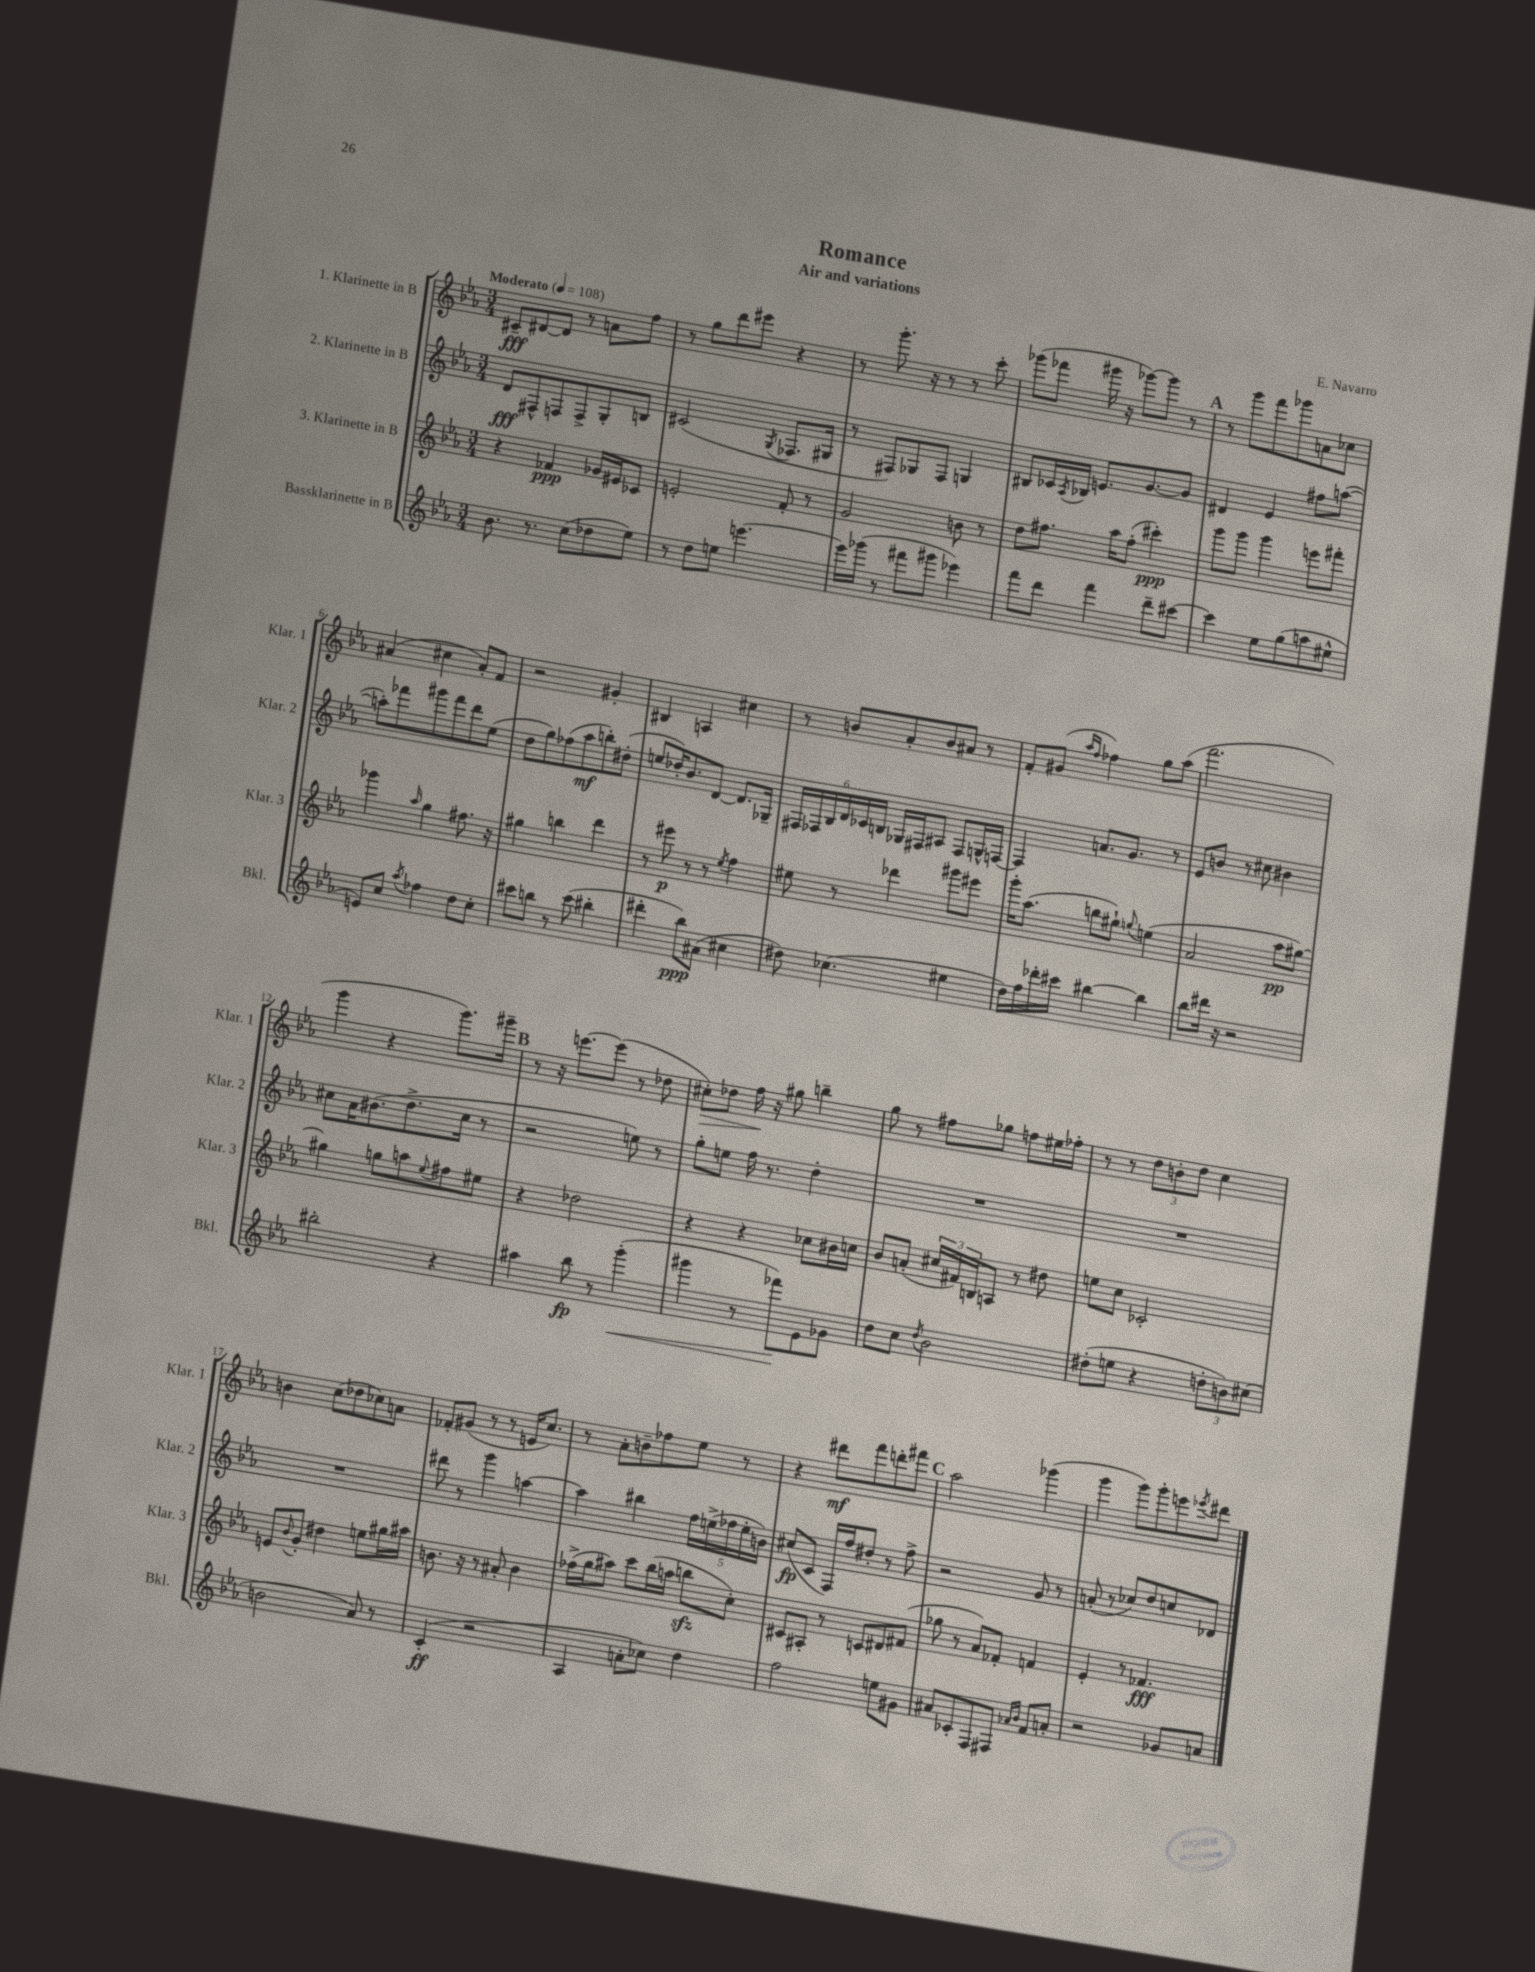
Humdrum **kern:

**kern	**dynam	**kern	**dynam	**kern	**dynam	**kern	**dynam
*part4	*part4	*part3	*part3	*part2	*part2	*part1	*part1
*staff4	*staff4	*staff3	*staff3	*staff2	*staff2	*staff1	*staff1
*I"Bassklarinette in B	*	*I"3. Klarinette in B	*	*I"2. Klarinette in B	*	*I"1. Klarinette in B	*
*I'Bkl.	*	*I'Klar. 3	*	*I'Klar. 2	*	*I'Klar. 1	*
*clefG2	*	*clefG2	*	*clefG2	*	*clefG2	*
*k[b-e-a-]	*	*k[b-e-a-]	*	*k[b-e-a-]	*	*k[b-e-a-]	*
*M3/4	*	*M3/4	*	*M3/4	*	*M3/4	*
*MM108	*	*MM108	*	*MM108	*	*MM108	*
=1	=1	=1	=1	=1	=1	=1	=1
!	!	!	!	!	!	!LO:TX:a:B:t=Moderato	!
8.b-\	.	4r	.	8d/L	fff	8c#X~/L	fff
.	.	.	.	8F#X^^/	.	[8d#X/	.
8.r	.	.	.	.	.	.	.
.	.	4f-X/	ppp	8Fn/	.	8d#/J]	.
(8cc\L	.	.	.	8F^/	.	8r	.
8dd-X\	.	16g-X/LL	.	8G'/	.	8an\L	.
.	.	16e#X/J	.	.	.	.	.
8ee-\J)	.	8c-X/J	.	8Bn/J	.	8ff\J	.
=2	=2	=2	=2	=2	=2	=2	=2
8r	.	2en'/	.	(2c#X/	.	8r	.
8dd\L	.	.	.	.	.	8gg\L	.
8een\J	.	.	.	.	.	8ddd\	.
[4.eeen\	.	.	.	.	.	8eee#X\J	.
.	.	.	.	8qG/	.	.	.
.	.	8f'/	.	8.F-X/L	.	4r	.
.	.	8r	.	.	.	.	.
.	.	.	.	16G#X/Jk	.	.	.
=3	=3	=3	=3	=3	=3	=3	=3
16eee\LL]	.	2g/	.	8r	.	8r	.
(16ggg-X\JJ	.	.	.	.	.	.	.
8r	.	.	.	8F#X/L)	.	8.ggg'\	.
8fff#X\L	.	.	.	8G-X/	.	.	.
.	.	.	.	.	.	16r	.
8ggg#X\J	.	.	.	8F#/J	.	8r	.
4eee-X\)	.	8bn\	.	4Gn/	.	8r	.
.	.	8r	.	.	.	8ccc'\	.
=4	=4	=4	=4	=4	=4	=4	=4
8fff\L	.	8dd\L	.	8B#X/L	.	(8ggg-X\L	.
8ddd\J	.	8.ff#X\J	.	16c-X/L	.	8fff-X\J	.
.	.	.	.	8qA-/	.	.	.
.	.	.	.	16B-X/JJ	.	.	.
4fff\	.	.	.	8.en/L	.	16ggg#X\	.
.	.	16aa-\KL	.	.	.	16r	.
.	.	(8ff#'\J	.	.	.	[8ggg-X\L)	.
.	.	.	.	[8.g/	.	.	.
8ddd~\L	.	4ccc#X'\)	ppp	.	.	8ggg-\J]	.
[8ccc#X\J	.	.	.	8g/J]	.	8r	.
!!LO:REH:place=s1:t=A
=5	=5	=5	=5	=5	=5	=5	=5
4ccc#\]	.	8ggg\L	.	4d#X/	.	8r	.
.	.	8ggg\J	.	.	.	8ggg\L	.
8ee-\L	.	4ggg\	.	4e-/	.	8fff\	.
(8gg\	.	.	.	.	.	8ggg-X\	.
8aan\	.	8eeen\L	.	8ff#X\L	.	8an\	.
8ee#X^^\J	.	8fff#X'\J	.	([8aan\J	.	8cc-X\J	.
!!LO:LB:g=z
=6	=6	=6	=6	=6	=6	=6	=6
8en/L)	.	4ggg-X\	.	8aan'\L])	.	(4a#X/	.
8cc/J	.	.	.	8fff-X\	.	.	.
8qaa-/	.	16qqaa-/	.	.	.	.	.
4ff-X\	.	4gg\	.	8ggg#X\	.	4cc#X\	.
.	.	.	.	8fff-\	.	.	.
8dd\L	.	8.ff#X\	.	8ddd\	.	8a#'/L)	.
8cc'\J	.	.	.	(8ee-\J	.	8f/J	.
.	.	16r	.	.	.	.	.
=7	=7	=7	=7	=7	=7	=7	=7
8ccc#X\L	.	4gg#X\	.	8dd\L	.	2r	.
8bbn\J	.	.	.	8gg\)	.	.	.
8r	.	4bbn\	.	(8ff-X\	.	.	.
(8ccc#\	.	.	.	8aa-\	mf	.	.
4bb#X'\	.	4ddd\	.	8bbn'\)	.	4g#X'/	.
.	.	.	.	(8dd#X'\J	.	.	.
=8	=8	=8	=8	=8	=8	=8	=8
4ddd#X'\	.	8r	.	8een/L	.	4B#X/	.
.	.	8eee#X\	p	16dd-X'/K)	.	.	.
.	.	.	.	8.b-/	.	.	.
8bb-\L)	ppp	8r	.	.	.	4An/	.
(8a#X\J	.	8r	.	[8d/J	.	.	.
.	.	8qee-/	.	.	.	.	.
4cc#X\	.	4ff\	.	8.d/L]	.	4cc#X\	.
.	.	.	.	16G-X~/Jk	.	.	.
=9	=9	=9	=9	=9	=9	=9	=9
8dd#X\)	.	8ee#X\	.	24F#X/LL	.	8r	.
.	.	.	.	24F-X/	.	.	.
.	.	.	.	24B-/	.	.	.
(4.cc-X\	.	8r	.	24d/	.	8bn/L	.
.	.	.	.	24c-X/	.	.	.
.	.	.	.	24Bn/JJ	.	.	.
.	.	4ddd-X\	.	16G-X/LL	.	8a-'/	.
.	.	.	.	16F#X/J	.	.	.
.	.	.	.	8A#X/J	.	8b/	.
4ee#X\	.	8ggg#X\L	.	8F#/L	.	8a#X/J	.
.	.	8eee#X\J	.	16Gn^^/L	.	8r	.
.	.	.	.	[16Fn/JJ	.	.	.
=10	=10	=10	=10	=10	=10	=10	=10
16dd\LL)	.	16ggg'\KL	.	4F/]	.	8f'/L	.
16ff\	.	(8.aa-\J	.	.	.	.	.
16ddd-X'\	.	.	.	.	.	(8g#X/J	.
16ccc#X\JJ	.	.	.	.	.	.	.
.	.	.	.	.	.	16qqaa-/LL	.
.	.	.	.	.	.	16qqff/JJ	.
[4bb#X\	.	8bbn\L	.	8.an/L	.	4ff-X\)	.
.	.	8gg#X`\J)	.	.	.	.	.
.	.	.	.	8.g/J	.	.	.
.	.	8qqggn/	.	.	.	.	.
4bb#\]	.	(4een\	.	.	.	8gg\L	.
.	.	.	.	8r	.	(8aa-\J	.
=11	=11	=11	=11	=11	=11	=11	=11
8bb-\L	.	2a-/	.	8e-/L	.	2.fff\	.
16ddd#X\Jk	.	.	.	8bn/J	.	.	.
16r	.	.	.	.	.	.	.
2r	.	.	.	8r	.	.	.
.	.	.	.	8cc#X\	.	.	.
.	.	8aa-\L	pp	4b#X\	.	.	.
.	.	[8gg#X\J)	.	.	.	.	.
!!LO:LB:g=z
=12	=12	=12	=12	=12	=12	=12	=12
2bb#X'\	.	4gg#X\]	.	8cc#X\L	.	4ggg\	.
.	.	.	.	16a-\K	.	.	.
.	.	.	.	(8.b#X\	.	.	.
.	.	8ggn\L	.	.	.	4r	.
.	.	8aan\	.	8.dd^\	.	.	.
.	.	8qqee-/	.	.	.	.	.
4r	.	8ff#X\	.	.	.	8.ggg\L)	.
.	.	.	.	16cc#\Jk	.	.	.
.	.	8ee#X\J	.	8r	.	.	.
.	.	.	.	.	.	16ggg#X~\Jk	.
!!LO:REH:place=s1:t=B
=13	=13	=13	=13	=13	=13	=13	=13
4aa#X\	.	4r	.	2r	.	8r	.
.	.	.	.	.	.	16r	.
.	.	.	.	.	.	[8.eeen\L	.
8bb-\	fp	2dd-X\	.	.	.	.	.
8r	.	.	.	.	.	(8eee\J]	.
!	!LO:HP:b	!	!	!	!	!	!
(4ggg'\	<	.	.	8een\)	.	8r	.
.	.	.	.	8r	.	8dd-X\	.
=14	=14	=14	=14	=14	=14	=14	=14
!	!	!	!	!	!	!	!LO:HP:b
4ggg#X\	.	4r	.	8gg'\L	.	8cc#X'\L)	>
.	.	.	.	8een\J	.	8dd-X\J	.
8r	.	4r	.	16ff\	.	16ff\	.
.	.	.	.	8.r	.	16r	]
8fff-X\L)	.	.	.	.	.	8gg#X\	.
8e-\	[	8cc-X\L	.	4dd'\	.	4bbn~\	.
8g-X\J	.	16b#X\L	.	.	.	.	.
.	.	16ccn\JJ	.	.	.	.	.
=15	=15	=15	=15	=15	=15	=15	=15
8dd\L	.	8b-/L	.	2.r	.	8gg\	.
8cc\J	.	(8an'/J	.	.	.	8r	.
8qdd/	.	.	.	.	.	.	.
2b-\	.	24cc#X/LL	.	.	.	8ff#X\L	.
.	.	24f#X/)	.	.	.	.	.
.	.	24Bn/J	.	.	.	.	.
.	.	8An/J	.	.	.	8gg-X\J	.
.	.	8r	.	.	.	8ffn\L	.
.	.	8dd#X\	.	.	.	16ee#X\L	.
.	.	.	.	.	.	16ff-X'\JJ	.
=16	=16	=16	=16	=16	=16	=16	=16
(8dd#X'\L	.	8een\L	.	2.r	.	8r	.
8een\J	.	8cc\J	.	.	.	8r	.
4r	.	2c-X'/	.	.	.	12dd\L	.
.	.	.	.	.	.	12bn'\	.
.	.	.	.	.	.	12dd\J	.
12ddn'\L	.	.	.	.	.	4cc\	.
12bn\)	.	.	.	.	.	.	.
(12cc#X\J	.	.	.	.	.	.	.
!!LO:LB:g=z
=17	=17	=17	=17	=17	=17	=17	=17
2bn\	.	8en/L	.	2.r	.	4bn\	.
.	.	8qqb-/	.	.	.	.	.
.	.	8g'/J	.	.	.	.	.
.	.	4dd#X\	.	.	.	(8cc\L	.
.	.	.	.	.	.	8dd-X\	.
8a-/)	.	8een\L	.	.	.	8cc-X\)	.
8r	.	16gg#X\L	.	.	.	8an\J	.
.	.	16aa#X\JJ	.	.	.	.	.
=18	=18	=18	=18	=18	=18	=18	=18
(4c'/	ff	8.bn\	.	8ddd#X\	.	8f-X'/L	.
.	.	.	.	8r	.	(8g#X/J	.
.	.	16r	.	.	.	.	.
2r	.	8r	.	4ggg\	.	8r	.
.	.	8a#X'/	.	.	.	8r	.
.	.	4b\	.	[4aan\	.	16en/KL	.
.	.	.	.	.	.	8.cc/J)	.
=19	=19	=19	=19	=19	=19	=19	=19
4A-/	.	(16ff-X^\LL	.	4aa\]	.	8r	.
.	.	16gg\J	.	.	.	.	.
.	.	8aa#X\J)	.	.	.	8a-'\L	.
8an'\L	.	8ccc\L	.	4bb#X\	.	8bn~\	.
8cc-X\J)	.	(16bb-\L	.	.	.	8ff-X\	.
.	.	16aan\JJ	.	.	.	.	.
4dd\	.	8bbnzz\L	.	20ff\LL	.	8ee-\J	.
.	.	.	.	(20een^\	.	.	.
.	.	.	.	20ff-X\	.	.	.
.	.	8cc'\J)	.	.	.	8r	.
.	.	.	.	20ee'\	.	.	.
.	.	.	.	20bn\JJ)	.	.	.
=20	=20	=20	=20	=20	=20	=20	=20
2ff\	.	8c#X/L	.	(8cc#X/L	fp	4r	.
.	.	8A#X'/J	.	8c/J	.	.	.
.	.	8r	.	16F/LL)	.	8ddd#X\L	mf
.	.	.	.	16ff/J	.	.	.
.	.	8cn/L	.	8dd#X'/J	.	8fff\	.
8een\L	.	8d#X/	.	8r	.	8dddn'\	.
8g#X\J	.	(8f#X/J	.	8ff^\	.	8fff#X\J	.
!!LO:REH:place=s1:t=C
=21	=21	=21	=21	=21	=21	=21	=21
8a#X/L	.	8gg-X\	.	2r	.	2aa-\	.
8c-X'/	.	8r	.	.	.	.	.
8F/	.	8a-/L)	.	.	.	.	.
8F#X/J	.	8f-X'/J	.	.	.	.	.
16qqa-X/LL	.	.	.	.	.	.	.
16qqb-/JJ	.	.	.	.	.	.	.
8f/L	.	4fn/	.	8g/	.	(4ggg-X\	.
8an'/J	.	.	.	8r	.	.	.
=22	=22	=22	=22	=22	=22	=22	=22
2r	.	4e-'/	.	(8an'/	.	4ggg\	.
.	.	.	.	8r	.	.	.
.	.	8r	.	8cc-X/L)	.	8ggg\L)	.
.	.	4.f-X/	fff	8dd/	.	8ggg'\	.
8g-X/L	.	.	.	8ccn/	.	8eeen\	.
.	.	.	.	.	.	8qeee-X/	.
8an/J	.	.	.	8d-X/J	.	8ddd#X\J	.
==	==	==	==	==	==	==	==
*-	*-	*-	*-	*-	*-	*-	*-
